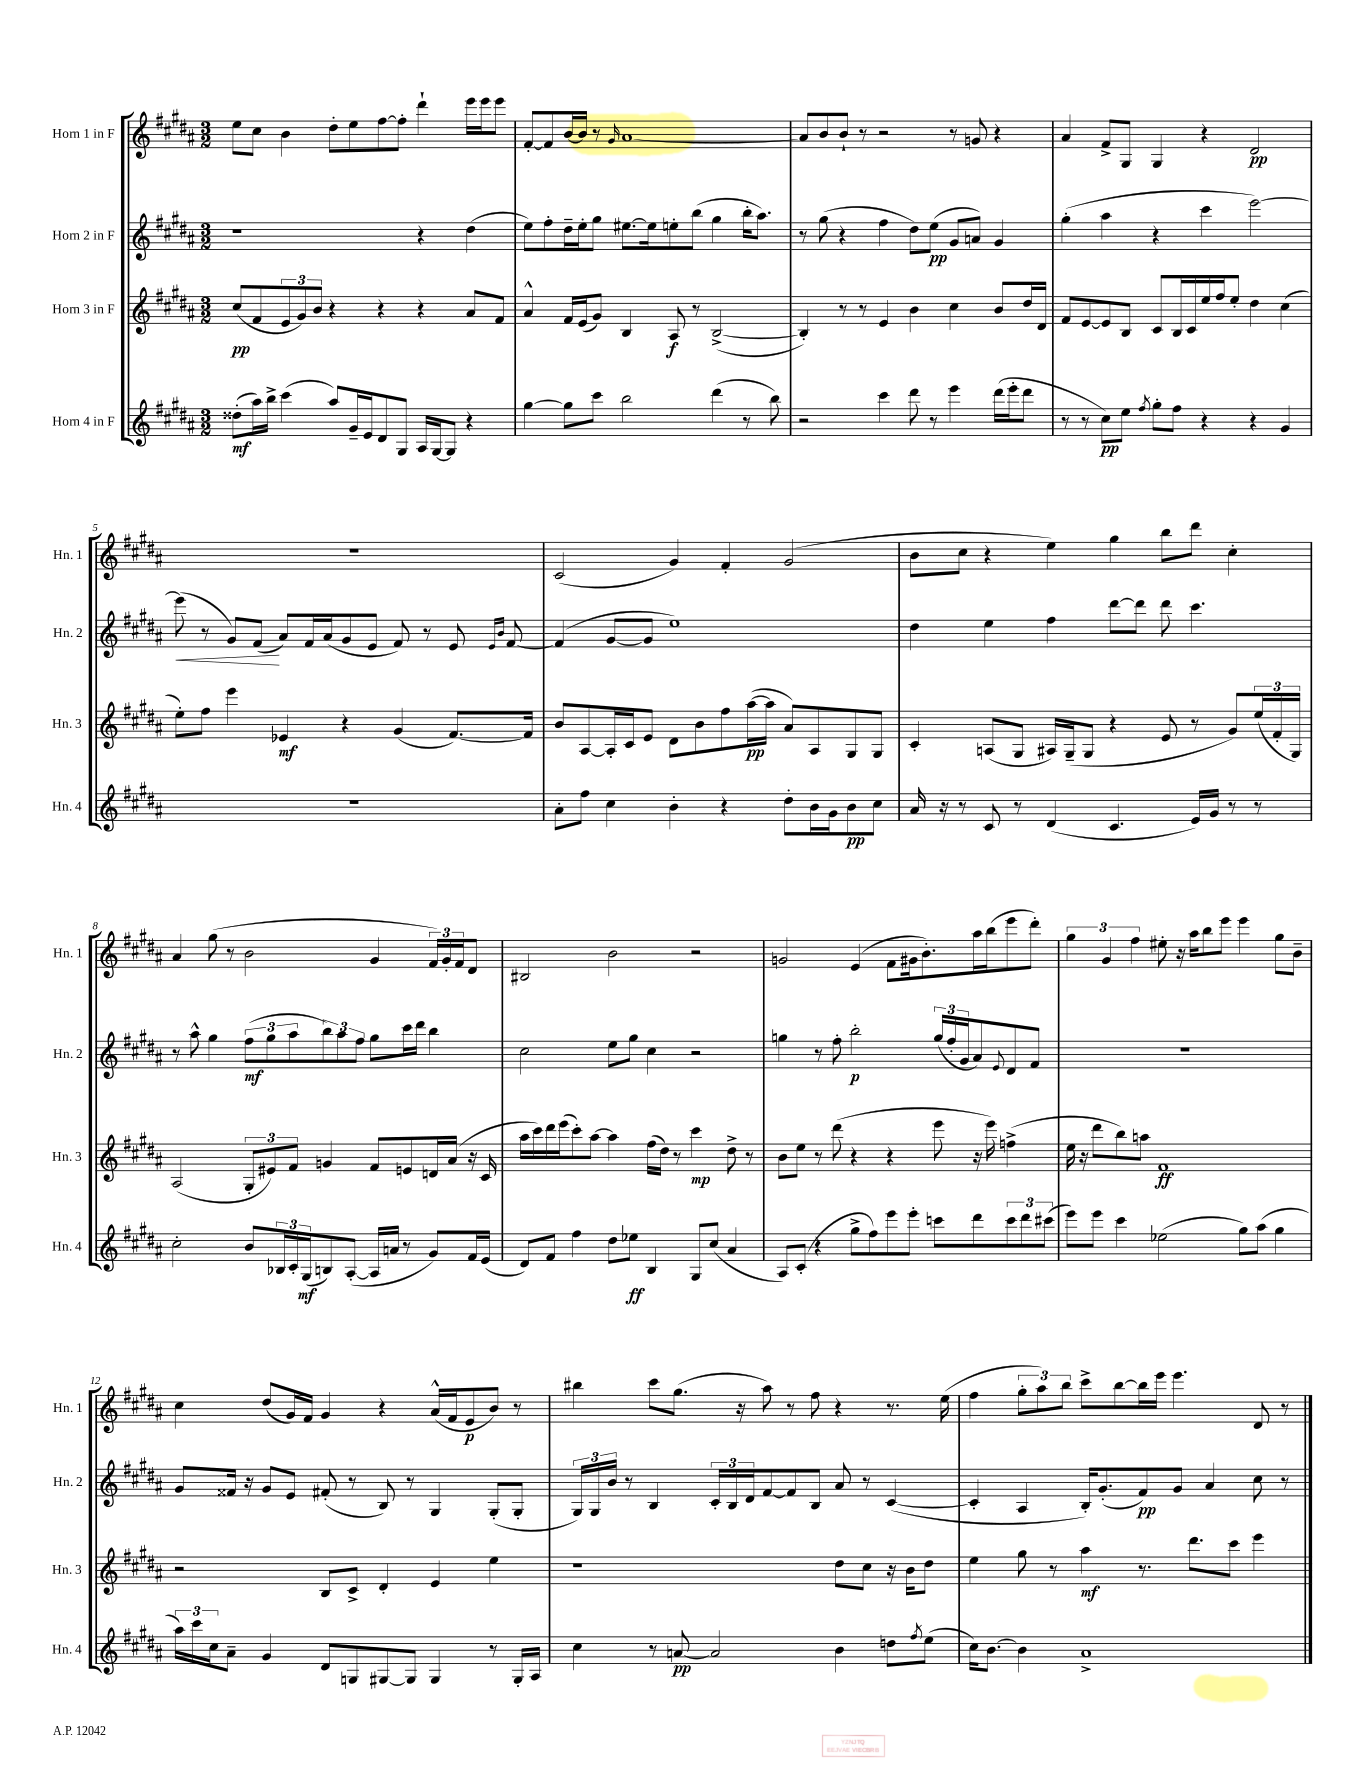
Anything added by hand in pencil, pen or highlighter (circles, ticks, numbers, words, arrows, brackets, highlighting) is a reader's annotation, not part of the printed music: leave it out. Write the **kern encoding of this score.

**kern	**kern	**kern	**kern
*staff4	*staff3	*staff2	*staff1
*clefG2	*clefG2	*clefG2	*clefG2
*k[f#c#g#d#a#]	*k[f#c#g#d#a#]	*k[f#c#g#d#a#]	*k[f#c#g#d#a#]
*M3/2	*M3/2	*M3/2	*M3/2
(8dd##'	(8cc#	1r	8ee
16aa#)	8f#	.	8cc#
16bb^	.	.	.
(4ccc#	12e	.	4b
.	12g#)	.	.
.	12b	.	.
8aa#)	4r	.	8dd#'
16g#~	.	.	8ee
16e	.	.	.
8d#	4r	.	[8ff#
8G#	.	.	8ff#']
16A#	4r	4r	4ddd#`
[16G#	.	.	.
8G#]	.	.	.
4r	8a#	(4dd#	16eee
.	.	.	16eee
.	8f#	.	8eee
=	=	=	=
[4gg#	4a#^^	8ee)	[8f#'
.	.	8ff#'	8f#]
8gg#]	16f#	16dd#~	[16b
.	(16e	16ee'	16b]
8ccc#	8g#)	8gg#	8r
.	.	.	16qqg#
2bb	4B	[8.ee#	[1a#
.	.	16ee#]	.
.	8A#	8ee'	.
.	8r	(8bb	.
(4ddd#	([2B^	4gg#	.
8r	.	16bb'	.
.	.	8.aa#)	.
8bb)	.	.	.
=	=	=	=
2r	4B'])	8r	8a#]
.	.	(8gg#	8b
.	8r	4r	8b`
.	8r	.	8r
4ccc#	4e	4ff#	2r
8ddd#	4b	8dd#)	.
8r	.	(8ee	.
4eee	4cc#	8g#	8r
.	.	8a)	8g
(16ddd#	8b	4g#	4r
16eee'	.	.	.
8ddd#	16dd#	.	.
.	16d#	.	.
=	=	=	=
8r	8f#	(4gg#'	4a#
8r	[8e	.	.
8cc#)	8e]	4aa#	8f#^
8ee	8B	.	8G#
8qff#	.	.	.
8gg#'	8c#	4r	4G#
8ff#	16B	.	.
.	16c#	.	.
4r	16ee	4ccc#	4r
.	16ff#	.	.
.	8ee'	.	.
4r	4dd#	[2eee)	2d#
4g#	(4cc#	.	.
=	=	=	=
1.r	8ee')	(8eee]	1.r
.	8ff#	8r	.
.	4eee	8g#)	.
.	.	(8f#	.
.	4e-	8a#)	.
.	.	16f#	.
.	.	(16a#	.
.	4r	8g#	.
.	.	8e	.
.	(4g#	8f#)	.
.	.	8r	.
.	[8.f#)	8e	.
.	.	16qqe	.
.	.	16qqb	.
.	.	[8f#	.
.	16f#]	.	.
=	=	=	=
8a#'	8b	(4f#]	(2c#
8ff#	[8A#	.	.
4cc#	16A#']	[8g#	.
.	16c#	.	.
.	8e	8g#]	.
4b'	8d#	1ee)	4g#)
.	8b	.	.
4r	8ff#	.	4f#'
.	([16aa#	.	.
.	16aa#]	.	.
8dd#'	8a#)	.	(2g#
16b	8A#	.	.
16g#	.	.	.
8b	8G#	.	.
8cc#	8G#	.	.
=	=	=	=
16a#	4c#'	4dd#	8b
16r	.	.	.
8r	.	.	8cc#
8c#	(8A	4ee	4r
8r	8G#	.	.
(4d#	16A#)	4ff#	4ee)
.	(16G#~	.	.
.	8G#	.	.
4.c#	4r	[8ddd#	4gg#
.	.	8ddd#]	.
.	8e	8ddd#	8bb
16e)	8r	4.ccc#	8ddd#
16g#	.	.	.
8r	8g#)	.	4cc#'
8r	(24ee	.	.
.	24f#'	.	.
.	24G#)	.	.
=	=	=	=
2cc#'	(2A#	8r	4a#
.	.	8aa#^^	.
.	.	4gg#	(8gg#
.	.	.	8r
8b	12G#'	(12ff#	2b
.	12e#)	12gg#	.
24B-	.	.	.
24c#'	12f#	12aa#	.
(24G#	.	.	.
8B)	4g	12bb)	.
.	.	12aa#	.
([8A#'	.	.	.
.	.	12ff#	.
16A#]	8f#	8gg#	4g#
16a	.	.	.
8r	8e	16ccc#	.
.	.	16ddd#	.
8g#)	16d	4bb	24f#)
.	.	.	24g#'
.	(16a#	.	.
.	.	.	24f#
16f#	16r	.	8d#
(16e	16c#	.	.
=	=	=	=
8d#)	16aa#	2cc#	2B#
.	16ccc#)	.	.
8f#	16ddd#	.	.
.	(16eee	.	.
4ff#	8ccc#')	.	.
.	[8aa#	.	.
8dd#	4aa#]	8ee	2b
8ee-	.	8gg#	.
4B	(16ff#	4cc#	.
.	16dd#)	.	.
.	8r	.	.
8G#	4ccc#	2r	2r
(8cc#	.	.	.
4a#	8dd#^	.	.
.	8r	.	.
=	=	=	=
8A#)	8b	4gg	2g
(8c#'	8ee	.	.
4r	8r	8r	.
.	(8ddd#	8ff#'	.
8gg#^	4r	2bb'	(4e
8ff#)	.	.	.
8eee	4r	.	8f#
8eee'	.	.	16g#
.	.	.	8.b')
8ccc	8eee	(24gg	.
.	.	24ff#'	.
.	.	24g#	.
8ddd#	16r	8a#)	16aa#
.	16eee)	.	(16bb
.	.	8qqe	.
12ccc	(4ff^	8d#	8eee
12ddd#	.	.	.
.	.	8f#	8ddd#')
(12ccc#	.	.	.
=	=	=	=
8eee)	16ee	1.r	6gg#
.	16r	.	.
8eee	8ddd#	.	.
.	.	.	6g#
4ccc#	8bb)	.	.
.	.	.	6ff#
.	8aa	.	.
(2ee-	1f#	.	8ee#'
.	.	.	16r
.	.	.	16aa#
.	.	.	8bb
.	.	.	8eee
8gg#)	.	.	4eee
(8aa#	.	.	.
4gg#	.	.	8gg#
.	.	.	8b~
=	=	=	=
24aa#)	2r	8g#	4cc#
24ccc#	.	.	.
24cc#	.	.	.
8a#~	.	16f##	.
.	.	16r	.
4g#	.	8g#	(8dd#
.	.	8e	16g#)
.	.	.	16f#
8d#	8B	(8f#'	4g#
8G	8c#^	8r	.
[8G#	4d#'	8B)	4r
8G#]	.	8r	.
4G#	4e	4G#	(16a#^^
.	.	.	16f#
.	.	.	8e
8r	4ee	(8G#'	8b)
16G#'	.	8G#'	8r
16A#	.	.	.
=	=	=	=
4cc#	1r	24G#)	4bb#
.	.	24G#	.
.	.	24b	.
.	.	8r	.
8r	.	4B	8ccc#
[8a	.	.	(8.gg#
2a]	.	24c#'	.
.	.	24B	.
.	.	.	16r
.	.	24d#	.
.	.	[8f#	8aa#)
.	.	8f#]	8r
.	.	8B	8ff#
4b	8dd#	8a#	4r
.	8cc#	8r	.
8dd	16r	([4c#	8.r
.	16b	.	.
8qff#	.	.	.
(8ee	8dd#	.	.
.	.	.	(16ee
=	=	=	=
16cc#)	4ee	4c#']	4ff#
[8.b	.	.	.
4b]	8gg#	4A#	12gg#'
.	.	.	12aa#)
.	8r	.	.
.	.	.	12bb
1a#^	4aa#	16B')	8ccc#^
.	.	(8.g#'	.
.	.	.	[8bb
.	8.r	8f#)	16bb]
.	.	.	16eee
.	.	8g#	4.eee
.	8.ddd#	.	.
.	.	4a#	.
.	8ccc#	.	.
.	4eee	8cc#	8d#
.	.	8r	8r
==	==	==	==
*-	*-	*-	*-
